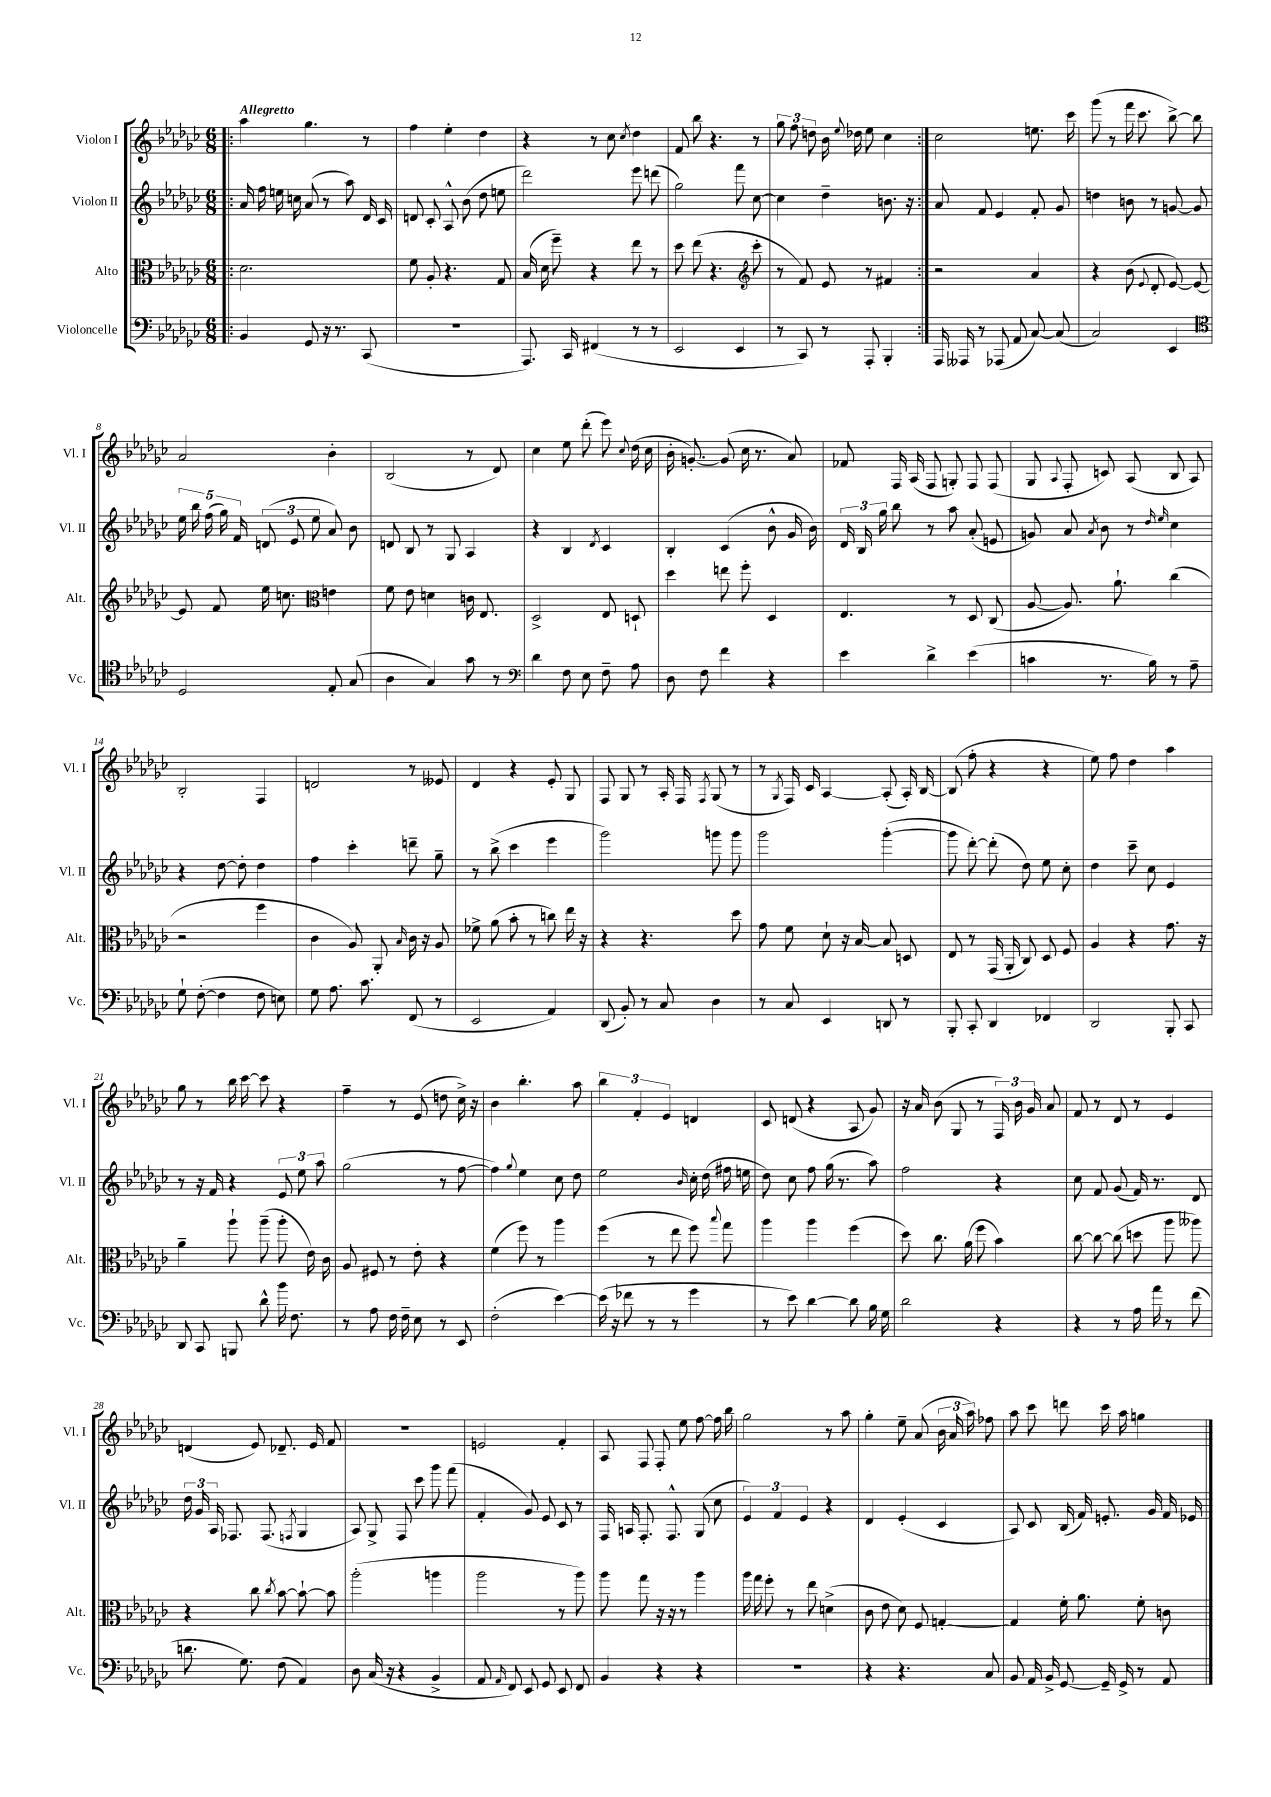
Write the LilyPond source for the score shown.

<<
\new StaffGroup <<
\new Staff = "s0" \with { instrumentName = "Violon I" shortInstrumentName = "Vl. I" } {
    \clef treble \key ges \major \numericTimeSignature \time 6/8 \tempo "Allegretto"
    \autoBeamOff \repeat volta 2 { \bar ".|:" aes''4 ges''4. r8 |
    f''4 ees''4-. des''4 |
    r4 r8 ces''8 \acciaccatura { ces''8 } des''4 |
    f'8 bes''8 r4. r8 |
    \tuplet 3/2 { ges''8 f''8 d''8 } bes'16 \appoggiatura { ees''8 } des''16 ees''8 ces''4 | }
    ces''2 e''8. ces'''16 |
    ges'''8( r8 f'''16 ces'''8. bes''8~->) bes''8 |
    aes'2 bes'4-. |
    bes2( r8 des'8) |
    ces''4 ees''8 des'''8-.( ees'''8) \appoggiatura { ces''8 } des''16( ces''16 |
    bes'16-. g'8.~-.) g'8( ces''16 r8. aes'8) |
    fes'8 f16 aes16( f8 g8-.) f8 f8( |
    ges8 \appoggiatura { aes8 } f8-. c'8) aes8( bes8 aes8) |
    bes2-. f4 |
    d'2 r8 eeses'8 |
    des'4 r4 ees'8-. ges8 |
    f8 ges8 r8 aes16-. f16 \acciaccatura { f8 } ges8( r8 |
    r8 \acciaccatura { ges8 } f16) ces'16 aes4~ aes8-.( aes16-.) bes16~ |
    bes8( f''8-. r4 r4 |
    ees''8) f''8 des''4 aes''4 |
    ges''8 r8 bes''16 ces'''16~ ces'''8 r4 |
    f''4-- r8 ees'8( d''8 ces''16->) r16 |
    bes'4 bes''4.-. aes''8 |
    \tuplet 3/2 { bes''4 f'4-. ees'4 } d'4 |
    ces'8 d'8( r4 aes8 ges'8) |
    r16 aes'16 bes'8( ges8 r8 \tuplet 3/2 { f16) bes'16 ges'16 } aes'8 |
    f'8 r8 des'8 r8 ees'4 |
    d'4( ees'8) des'8.-- ees'16 f'8 |
    R2. |
    e'2 f'4-. |
    aes8 f8 f8-. ees''8 f''8~ f''16 bes''16 |
    ges''2 r8 aes''8 |
    ges''4-. ees''8-- aes'8( \tuplet 3/2 { bes'16 aes'16 aes''16) } fes''8 |
    aes''8 ces'''8 d'''8 ces'''16 aes''16 g''4 \bar "|." |
}
\new Staff = "s1" \with { instrumentName = "Violon II" shortInstrumentName = "Vl. II" } {
    \clef treble \key ges \major \numericTimeSignature \time 6/8
    \autoBeamOff \repeat volta 2 { \bar ".|:" aes'16 f''16 e''16 c''16 aes'8( r8 aes''8) des'16 ces'16 |
    d'8 ces'8-. aes8-^ bes'8( des''8 e''8 |
    des'''2) ees'''8 d'''8( |
    ges''2) f'''8 ces''8~ |
    ces''4 des''4-- b'8. r16 | }
    aes'8 f'8 ees'4 f'8-. ges'8 |
    d''4 b'8 r8 g'8~ g'8 |
    \tuplet 5/4 { ees''16 bes''16 f''16( ges''16) f'16 } \tuplet 3/2 { d'8( ees'8 ees''8 } aes'8) bes'8 |
    d'8 bes8 r8 ges8 aes4 |
    r4 bes4 \acciaccatura { des'8 } ces'4 |
    bes4-. ces'4( bes'8-^ ges'16 bes'16) |
    \tuplet 3/2 { des'16 bes16 ges''16 } bes''8 r8 aes''8 aes'8-.( e'8 |
    g'8) aes'8 \acciaccatura { aes'8 } bes'8 r8 \grace { des''16 ees''16 } ces''4 |
    r4 des''8~ des''8-. des''4 |
    f''4 ces'''4-. d'''8-- ges''8-- |
    r8 bes''8->( ces'''4 ees'''4 |
    ges'''2) g'''8 g'''8 |
    ges'''2 ges'''4~-.( |
    ges'''8 des'''8~-.) des'''8-.( des''8) ees''8 ces''8-. |
    des''4 ces'''8-- ces''8 ees'4 |
    r8 r16 f'16 r4 \tuplet 3/2 { ees'8 ees''8 aes''8 } |
    ges''2( r8 f''8~ |
    f''4) \appoggiatura { ges''8 } ees''4 ces''8 des''8 |
    ees''2 \grace { bes'16 } ces''16-. des''16( fis''16 e''16 |
    des''8) ces''8 f''8 ges''16( r8. aes''8) |
    f''2 r4 |
    ces''8 f'8 ges'8( f'16) r8. des'8 |
    \tuplet 3/2 { des''16 ges'16 aes16 } fes8. fes8.( \acciaccatura { f8 } ges4 |
    aes8) ges8-> f8 ces'''8 ges'''8 f'''8( |
    f'4-. ges'8) ees'8 ces'8 r8 |
    f16 a16 f8.-. f8.-^ ges8( ces''8 |
    \tuplet 3/2 { ees'4) f'4 ees'4 } r4 |
    des'4 ees'4-.( ces'4 |
    aes8) ces'8 bes16( f'16) e'8.-. ges'16 f'16 ees'16 \bar "|." |
}
\new Staff = "s2" \with { instrumentName = "Alto" shortInstrumentName = "Alt." } {
    \clef alto \key ges \major \numericTimeSignature \time 6/8
    \autoBeamOff \repeat volta 2 { \bar ".|:" des'2. |
    f'8 aes8-. r4. ges8 |
    bes16( des'16 f''8--) r4 ees''8 r8 |
    des''8 ees''8( r4. \clef treble ces'''8-. |
    r8 f'8) ees'8 r8 fis'4 | }
    r2 aes'4 |
    r4 bes'8( \appoggiatura { ees'8 } des'8-. ees'8~) ees'8~ |
    ees'8 f'8 ees''16 c''8. \clef alto e'4 |
    f'8 ees'8 d'4 c'16 ees8. |
    des2-> ees8 d8-! |
    des''4 e''8 f''8-. des4 |
    ees4. r8 des8 ces8( |
    aes8~ aes8.) aes'8.-! ces''4( |
    r2 f''4 |
    ces'4 aes8) aes,8-. \grace { bes16 } ces'16 r16 aes8 |
    fes'8-> aes'8( bes'8-. r8 c''8) ees''16 r16 |
    r4 r4. des''8 |
    ges'8 f'8 des'8-! r16 bes16~ bes8 d8 |
    ees8 r8 ges,16( aes,16-. ces8) des8 f8 |
    aes4 r4 ges'8. r16 |
    aes'4-- aes''8-! aes''8--( aes''8-. ees'16) ces'16 |
    aes8 fis8 r8 ees'8-. r4 |
    f'4( f''8) r8 aes''4 |
    f''4( r8 ees''8 f''8) \appoggiatura { bes''8 } ges''8 |
    aes''4 aes''4 f''4( |
    des''8) ces''8. aes'16( f''8 bes'4) |
    ces''8~ ces''8~ ces''8( d''8 aes''8 aeses''8) |
    r4 ces''8 \acciaccatura { ces''8 } bes'8~ bes'8~-! bes'8 |
    aes''2-.( a''4 |
    aes''2 r8 aes''8) |
    aes''8 ges''8 r16 r16 r8 aes''4 |
    aes''16 ges''16 f''8-. r8 ees''8 d'4->( |
    ces'8 ees'8 des'8) f8 g4~-. |
    g4 f'16-. aes'8. f'8-. c'8 \bar "|." |
}
\new Staff = "s3" \with { instrumentName = "Violoncelle" shortInstrumentName = "Vc." } {
    \clef bass \key ges \major \numericTimeSignature \time 6/8
    \autoBeamOff \repeat volta 2 { \bar ".|:" bes,4 ges,8 r16 r8. ces,8( |
    R2. |
    aes,,8.) ces,16 fis,4( r8 r8 |
    ees,2 ees,4 |
    r8 ces,8) r8 aes,,8-. bes,,4-. | }
    aes,,16 aeses,,16 r8 aes,,8( aes,8 ces8~) ces8( |
    ces2) ees,4 |
    \clef tenor des2 ees8-. ges8( |
    aes4 ges4) ges'8 r8 |
    \clef bass des'4 f8 ees8 f8-- aes8 |
    des8 f8 f'4 r4 |
    ees'4 des'4-> ees'4( |
    c'4 r8. bes16) r8 aes8-- |
    ges8-! f8~-.( f4 f8 e8) |
    ges8 aes8. ces'8. f,8( r8 |
    ees,2 aes,4) |
    des,8( bes,8-.) r8 ces8 des4 |
    r8 ces8 ees,4 d,8 r8 |
    bes,,8-. ces,8-. des,4 fes,4 |
    des,2 bes,,8-. ces,8 |
    des,8 ces,8 b,,8 des'8-^ bes'16 f8. |
    r8 aes8 f16 f16-- ees8 r8 ees,8 |
    f2-.( ees'4~) |
    ees'16( r16 fes'8 r8 r8 ges'4 |
    r8 ees'8) des'4~ des'8 bes16 ges16 |
    des'2 r4 |
    r4 r8 aes16 aes'16 r8 f'8( |
    d'8. ges8.) f8( aes,4) |
    des8 ces16( r16 r4 bes,4-> |
    aes,8 \grace { aes,16 } f,8) ees,8 ges,8 ees,8 f,8 |
    bes,4 r4 r4 |
    R2. |
    r4 r4. ces8 |
    bes,8 aes,16 bes,16-> ges,8~ ges,16-- ges,16-> r8 aes,8 \bar "|." |
}
>>
>>
